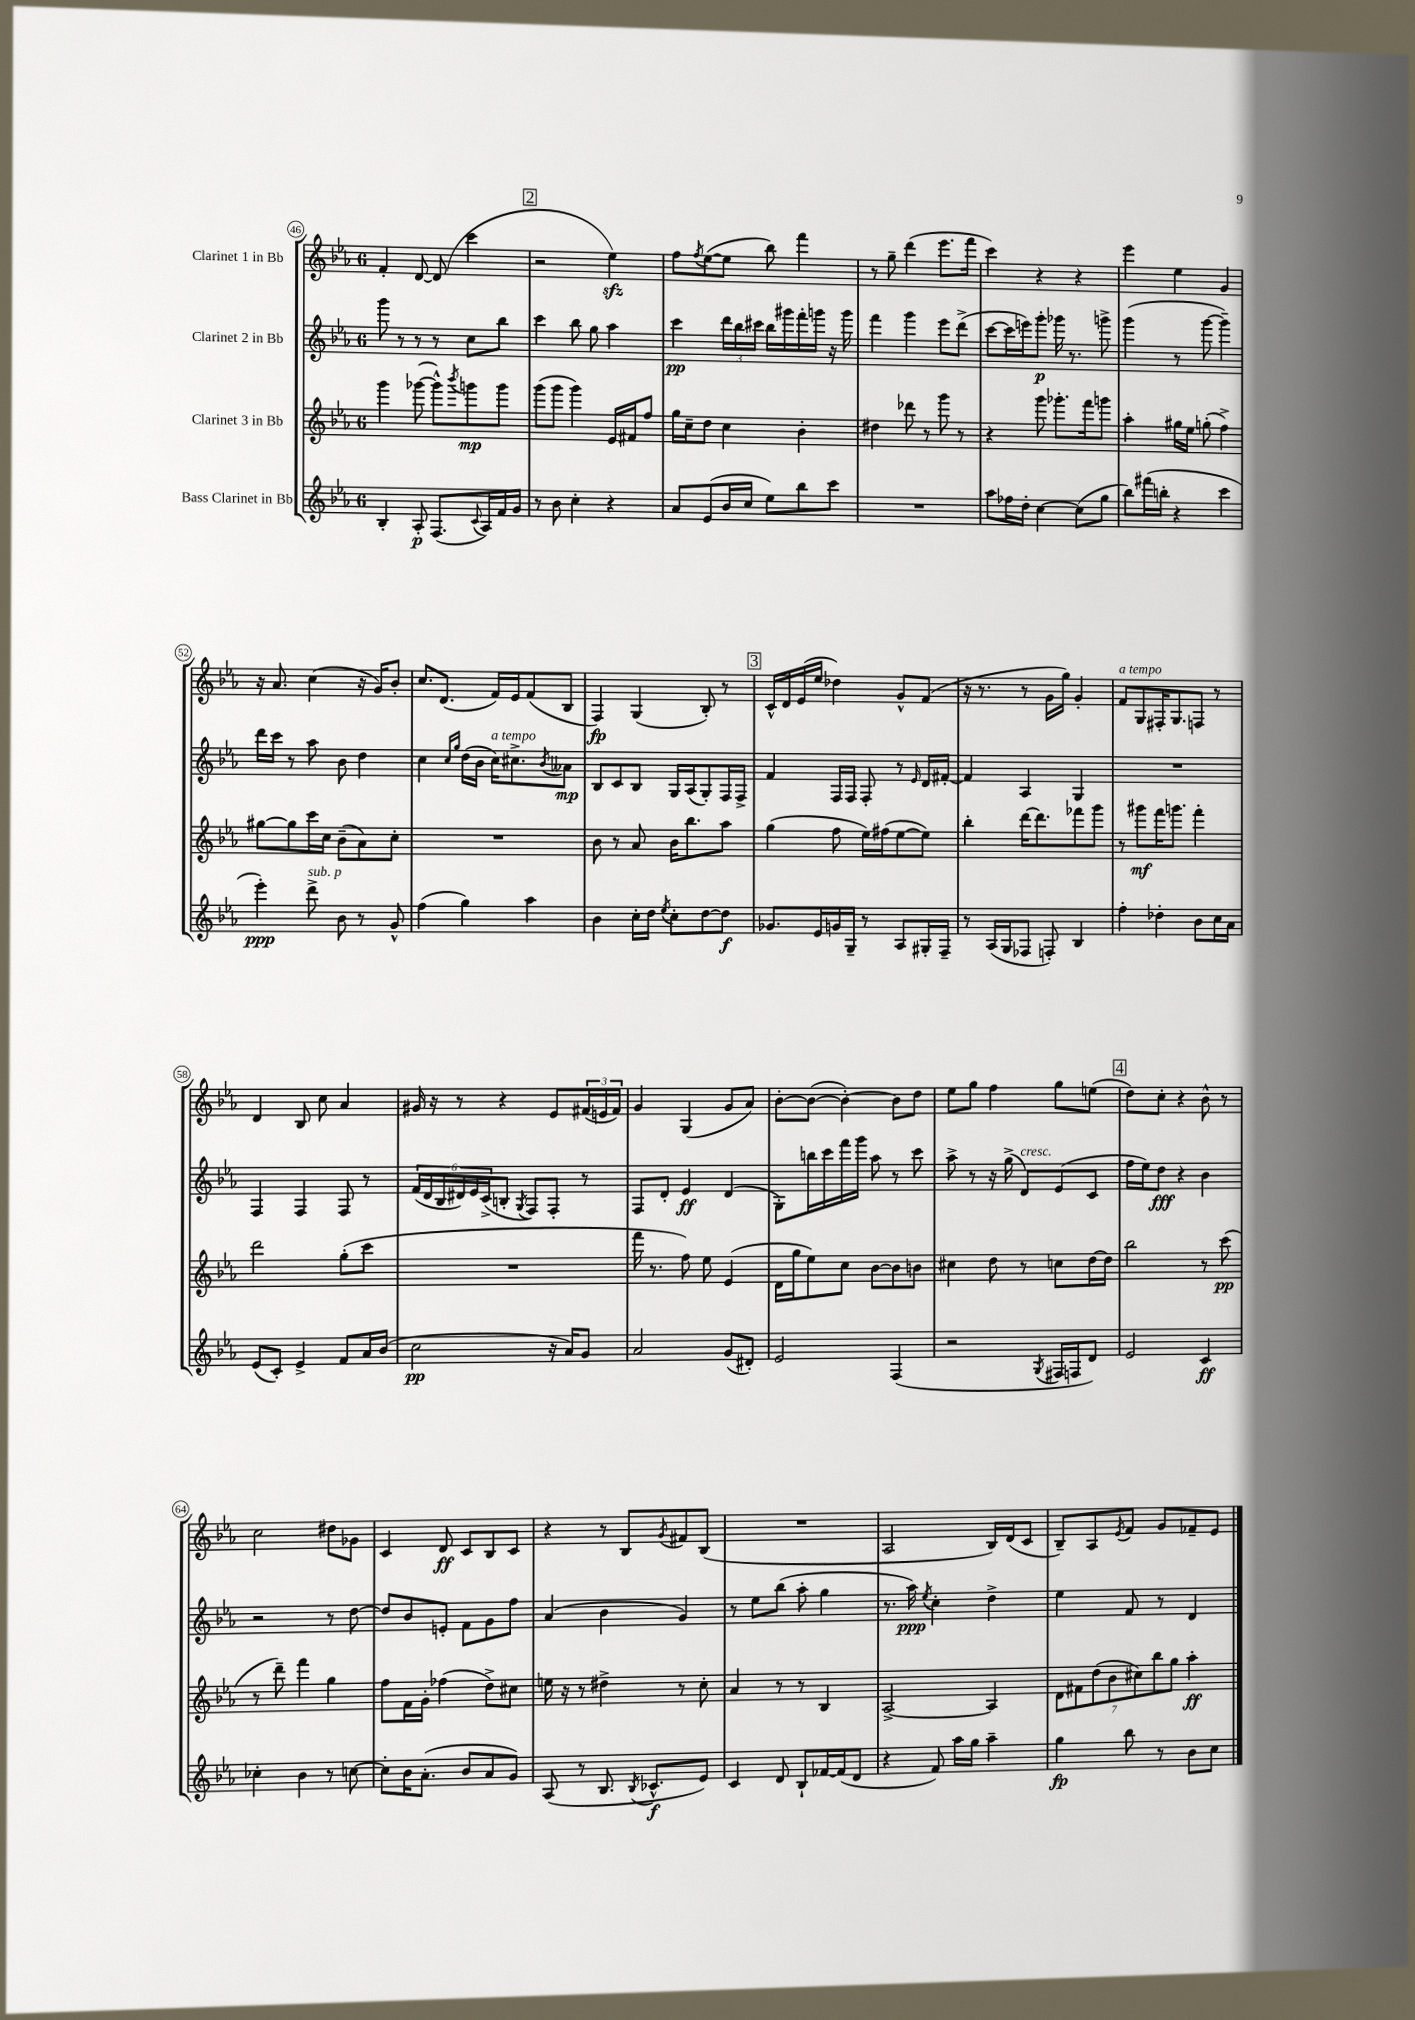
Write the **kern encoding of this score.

**kern	**dynam	**kern	**dynam	**kern	**dynam	**kern	**dynam
*part4	*part4	*part3	*part3	*part2	*part2	*part1	*part1
*staff4	*staff4	*staff3	*staff3	*staff2	*staff2	*staff1	*staff1
*I"Bass Clarinet in Bb	*	*I"Clarinet 3 in Bb	*	*I"Clarinet 2 in Bb	*	*I"Clarinet 1 in Bb	*
*clefG2	*	*clefG2	*	*clefG2	*	*clefG2	*
*k[b-e-a-]	*	*k[b-e-a-]	*	*k[b-e-a-]	*	*k[b-e-a-]	*
*M6/8	*	*M6/8	*	*M6/8	*	*M6/8	*
=46	=46	=46	=46	=46	=46	=46	=46
4B-'/	.	4ggg\	.	8ggg\	.	4f'/	.
.	.	.	.	8r	.	.	.
8A-'/	p	([8ggg-X\	.	8r	.	[8d/	.
(8.F/L	.	8ggg-^^\L])	.	8r	.	(8d/]	.
.	.	8qbbb-/	.	.	.	.	.
.	.	8gggn\	mp	8cc\L	.	4ccc\	.
8qqc/	.	.	.	.	.	.	.
16A-/L)	.	.	.	.	.	.	.
16f/	.	8ggg\J	.	8bb-\J	.	.	.
16g/JJ	.	.	.	.	.	.	.
!!LO:REH:place=s1:t=2
=47	=47	=47	=47	=47	=47	=47	=47
8r	.	(8ggg\L	.	4ccc\	.	2r	.
8b-\	.	8ggg\J	.	.	.	.	.
4cc'\	.	4ggg\)	.	8bb-\	.	.	.
.	.	.	.	8gg\	.	.	.
4r	.	16e-/LL	.	4aa-\	.	4ee-zz\)	.
.	.	16f#X/J	.	.	.	.	.
.	.	8ff/J	.	.	.	.	.
=48	=48	=48	=48	=48	=48	=48	=48
8a-/L	.	16gg\LL	.	4ccc\	pp	8ff\L	.
.	.	16cc~\J	.	.	.	.	.
.	.	.	.	.	.	8qff/	.
(8e-/	.	8dd\J	.	.	.	([8ee-\	.
16b-/L	.	4cc\	.	24ddd\LL	.	8ee-\J]	.
.	.	.	.	24bb-\	.	.	.
16cc/JJ	.	.	.	.	.	.	.
.	.	.	.	24ccc#X\JJ	.	.	.
8ee-\L)	.	.	.	16bb-\LL	.	8bb-\)	.
.	.	.	.	16ggg#X\	.	.	.
8bb-\	.	4b-'\	.	16fff'\	.	4fff\	.
.	.	.	.	16gggn\JJ	.	.	.
8ccc\J	.	.	.	16r	.	.	.
.	.	.	.	16ggg\	.	.	.
=49	=49	=49	=49	=49	=49	=49	=49
2.r	.	4dd#X\	.	4fff\	.	8r	.
.	.	.	.	.	.	8gg~\	.
.	.	8ddd-X\	.	4ggg\	.	(4ddd\	.
.	.	8r	.	.	.	.	.
.	.	8ggg\	.	8eee-\L	.	8.eee-\L	.
.	.	8r	.	(8ddd^\J	.	.	.
.	.	.	.	.	.	16fff\Jk	.
=50	=50	=50	=50	=50	=50	=50	=50
8aa-\L	.	4r	.	[8ccc\L	.	4ccc\)	.
16ff-X\L	.	.	.	16ccc\L]	.	.	.
16dd'\JJ	.	.	.	16eeen\J)	.	.	.
[4cc\	.	8ggg\	.	8ggg'\J	p	4r	.
.	.	8.ggg-X'\L	.	16ggg-X\	.	.	.
.	.	.	.	8.r	.	.	.
(8cc\L]	.	.	.	.	.	4r	.
.	.	16fff\k	.	.	.	.	.
8gg\J	.	8gggn\J	.	8gggn^\	.	.	.
=51	=51	=51	=51	=51	=51	=51	=51
8bb-\L)	.	4aa-'\	.	(4ggg\	.	4eee-\	.
(16fff#X\L	.	.	.	.	.	.	.
16bbn'\JJ	.	.	.	.	.	.	.
4r	.	16gg#X\LL	.	8r	.	4ee-\	.
.	.	16ee-\JJ	.	.	.	.	.
.	.	(8ggn'\	.	[8ggg\	.	.	.
4ccc\	.	4ff^\)	.	4ggg~\])	.	4g/	.
!!LO:LB:g=z
=52	=52	=52	=52	=52	=52	=52	=52
4eee-'\)	ppp	[8gg#X\L	.	16ddd\LL	.	16r	.
.	.	.	.	16ccc\JJ	.	8.a-/	.
.	.	8gg#\]	.	8r	.	.	.
!LO:TX:a:i:t=sub. p	!	!	!	!	!	!	!
8ddd^\	.	16ccc\L	.	8aa-\	.	(4cc\	.
.	.	16cc\JJ	.	.	.	.	.
8b-\	.	(8b-~\L	.	8b-\	.	.	.
8r	.	8a-\)	.	4dd\	.	16r	.
.	.	.	.	.	.	16g/KL)	.
8g^^/	.	8cc'\J	.	.	.	8b-'/J	.
=53	=53	=53	=53	=53	=53	=53	=53
(4ff\	.	2.r	.	4cc\	.	8.cc/L	.
.	.	.	.	.	.	(8.d/J	.
.	.	.	.	16qqcc/LL	.	.	.
.	.	.	.	16qqgg/JJ	.	.	.
4gg\)	.	.	.	(16dd\LL	.	.	.
.	.	.	.	16b-\JJ	.	.	.
!	!	!	!	!LO:TX:a:i:t=a tempo	!	!	!
.	.	.	.	16cc\KL)	.	16f/LL)	.
.	.	.	.	8.cc#X^\	.	16e-/J	.
4aa-\	.	.	.	.	.	(8f/	.
.	.	.	.	8qb-/	.	.	.
.	.	.	.	8a--X\J	mp	8B-/J	.
=54	=54	=54	=54	=54	=54	=54	=54
4b-\	.	8b-\	.	8B-/L	.	4F/)	fp
.	.	8r	.	8c/	.	.	.
16cc'\LL	.	8a-/	.	8B-/J	.	(4G/	.
16dd\JJ	.	.	.	.	.	.	.
8qee-/	.	.	.	.	.	.	.
8cc'\L	.	16b-\KL	.	16G/LL	.	.	.
.	.	8.bb-\	.	(16A-/J	.	.	.
[8dd\	.	.	.	8G'/)	.	8B-'/)	.
8dd\J]	f	8aa-\J	.	16F/L	.	8r	.
.	.	.	.	16F^/JJ	.	.	.
!!LO:REH:place=s1:t=3
=55	=55	=55	=55	=55	=55	=55	=55
8.g-X/L	.	(4gg\	.	4f/	.	16c^^/LL	.
.	.	.	.	.	.	16d/	.
.	.	.	.	.	.	(16e-/	.
16e-/L	.	.	.	.	.	16ee-/JJ	.
16gn/	.	8ff\	.	16F/LL	.	4dd-X\)	.
16G~/JJ	.	.	.	16F/JJ	.	.	.
8r	.	16ee-\LL)	.	8F'/	.	.	.
.	.	(16ff#X\J	.	.	.	.	.
8A-/L	.	[8ee-\	.	8r	.	8g^^/L	.
.	.	.	.	16qqe-/	.	.	.
16G#X'/L	.	8ee-\J])	.	16d/LL	.	(8f/J	.
16F~/JJ	.	.	.	[16f#X'/JJ	.	.	.
=56	=56	=56	=56	=56	=56	=56	=56
8r	.	4bb-'\	.	4f#/]	.	16r	.
.	.	.	.	.	.	8.r	.
(16A-/LL	.	.	.	.	.	.	.
16G/J	.	.	.	.	.	.	.
8F-X/J	.	[16ddd\KL	.	4A-/	.	8r	.
.	.	8.ddd\]	.	.	.	.	.
8Fn'/)	.	.	.	.	.	16g\LL	.
.	.	.	.	.	.	16gg\JJ)	.
4B-/	.	8fff-X\	.	4G/	.	4g'/	.
.	.	8ggg\J	.	.	.	.	.
=57	=57	=57	=57	=57	=57	=57	=57
!	!	!	!	!	!	!LO:TX:a:i:t=a tempo	!
4ff'\	.	8r	.	2.r	.	8f/L	.
.	.	8ggg#X\L	mf	.	.	8G/	.
4dd-X'\	.	16fff\K	.	.	.	16F#X'/K	.
.	.	8.gggn\J	.	.	.	8.G/	.
8b-\L	.	4fff'\	.	.	.	8Fn/J	.
16cc\L	.	.	.	.	.	8r	.
16a-\JJ	.	.	.	.	.	.	.
!!LO:LB:g=z
=58	=58	=58	=58	=58	=58	=58	=58
(8e-/L	.	2ddd\	.	4F/	.	4d/	.
8c'/J)	.	.	.	.	.	.	.
4e-^/	.	.	.	4F/	.	8B-/	.
.	.	.	.	.	.	8cc\	.
8f/L	.	(8gg'\L	.	8F/	.	4a-/	.
16a-/L	.	8ccc\J	.	8r	.	.	.
(16b-/JJ	.	.	.	.	.	.	.
=59	=59	=59	=59	=59	=59	=59	=59
2cc\	pp	2.r	.	(24f/LL	.	16g#X/	.
.	.	.	.	24d/	.	.	.
.	.	.	.	.	.	16r	.
.	.	.	.	24B-/	.	.	.
.	.	.	.	24d#X/)	.	8r	.
.	.	.	.	24e-/	.	.	.
.	.	.	.	(24c^/J	.	.	.
.	.	.	.	8Bn'/J	.	4r	.
.	.	.	.	8qG/	.	.	.
.	.	.	.	8F/L)	.	.	.
16r	.	.	.	8F'/J	.	8e-/L	.
16a-/KL)	.	.	.	.	.	.	.
8g/J	.	.	.	8r	.	(24f#X/L	.
.	.	.	.	.	.	24en/	.
.	.	.	.	.	.	24f#/JJ)	.
=60	=60	=60	=60	=60	=60	=60	=60
2a-/	.	16fff\	.	8F/L	.	4g/	.
.	.	8.r	.	.	.	.	.
.	.	.	.	8d'/J	.	.	.
.	.	8ff\)	.	4e-/	ff	(4G/	.
.	.	8ee-\	.	.	.	.	.
(8g/L	.	(4e-/	.	(4d/	.	8g/L	.
8d#X'/J)	.	.	.	.	.	8a-/J)	.
=61	=61	=61	=61	=61	=61	=61	=61
2e-/	.	16d\LL	.	8G'\L)	.	[8b-'\L	.
.	.	16gg\J	.	.	.	.	.
.	.	8ee-\)	.	16bbn\L	.	(8b-\J_	.
.	.	.	.	16ccc\	.	.	.
.	.	8cc\J	.	16fff\	.	4b-'\_)	.
.	.	.	.	16ggg\JJ	.	.	.
.	.	[8b-\L	.	8aa-\	.	.	.
(4F/	.	8b-\]	.	8r	.	8b-\L]	.
.	.	8bn\J	.	8ccc\	.	8dd\J	.
=62	=62	=62	=62	=62	=62	=62	=62
2r	.	4cc#X\	.	8aa-^\	.	8ee-\L	.
.	.	.	.	8r	.	8gg\J	.
.	.	8dd\	.	16r	.	4ff\	.
.	.	.	.	(16gg^\	.	.	.
!	!	!	!	!LO:TX:a:i:t=cresc.	!	!	!
.	.	8r	.	8d/L)	.	.	.
8qG/	.	.	.	.	.	.	.
16F#X/LL	.	8ccn\L	.	(8e-/	.	8gg\L	.
16Fn/J	.	.	.	.	.	.	.
8d/J)	.	[16dd\L	.	8c/J	.	(8een\J	.
.	.	16dd\JJ]	.	.	.	.	.
!!LO:REH:place=s1:t=4
=63	=63	=63	=63	=63	=63	=63	=63
2e-/	.	2bb-\	.	16ff\LL	.	8dd\L)	.
.	.	.	.	16ee-\J)	.	.	.
.	.	.	.	8dd\J	fff	8cc'\J	.
.	.	.	.	4r	.	4r	.
4c/	ff	8r	.	4b-\	.	8b-^^\	.
.	.	(8ccc\	pp	.	.	8r	.
!!LO:LB:g=z
=64	=64	=64	=64	=64	=64	=64	=64
4cc-X'\	.	8r	.	2r	.	2cc\	.
.	.	8ddd~\)	.	.	.	.	.
4b-\	.	4fff\	.	.	.	.	.
8r	.	4gg\	.	8r	.	8dd#X\L	.
[8ccn\	.	.	.	[8dd\	.	8g-X\J	.
=65	=65	=65	=65	=65	=65	=65	=65
8cc'\L]	.	8ff\L	.	8dd/L]	.	4c/	.
16b-\K	.	16f\L	.	8b-/	.	.	.
(8.a-'\J	.	16g'\JJ	.	.	.	.	.
.	.	(4ff-X\	.	8en'/J	.	8d/	ff
8b-/L	.	.	.	8f\L	.	8c/L	.
8a-/	.	8dd^\L)	.	8g\	.	8B-/	.
8g/J)	.	8cc#X\J	.	8ff\J	.	8c/J	.
=66	=66	=66	=66	=66	=66	=66	=66
(8A-/	.	16een\	.	(4a-/	.	4r	.
.	.	16r	.	.	.	.	.
8r	.	8r	.	.	.	.	.
8.B-/	.	4dd#X^\	.	4b-\	.	8r	.
.	.	.	.	.	.	8B-/L	.
8qB-/	.	.	.	.	.	.	.
8.c-X^^/L	f	.	.	.	.	.	.
.	.	.	.	.	.	8qg/	.
.	.	8r	.	4g/)	.	8f#X/	.
8e-/J)	.	8cc'\	.	.	.	(8B-/J	.
=67	=67	=67	=67	=67	=67	=67	=67
4c/	.	4a-/	.	8r	.	2.r	.
.	.	.	.	8ee-\L	.	.	.
8d/	.	8r	.	(8bb-\J	.	.	.
8B-`/L	.	8r	.	8aa-'\	.	.	.
[16f-X/L	.	4B-/	.	4gg\	.	.	.
(16f-/J]	.	.	.	.	.	.	.
8d/J	.	.	.	.	.	.	.
=68	=68	=68	=68	=68	=68	=68	=68
4r	.	[2A-^/	.	8.r	.	2A-/	.
.	.	.	.	16aa-\)	ppp	.	.
.	.	.	.	8qee-/	.	.	.
8f/)	.	.	.	4cc'\	.	.	.
16aa-\LL	.	.	.	.	.	.	.
16gg\JJ	.	.	.	.	.	.	.
4aa-~\	.	4A-/]	.	4dd^\	.	16B-/LL)	.
.	.	.	.	.	.	(16d/J	.
.	.	.	.	.	.	8c/J	.
=69	=69	=69	=69	=69	=69	=69	=69
4gg\	fp	14d\L	.	4ee-\	.	8B-~/L)	.
.	.	14f#X\	.	.	.	.	.
.	.	.	.	.	.	8A-/	.
.	.	(14dd\	.	.	.	.	.
.	.	14b-\	.	.	.	.	.
.	.	.	.	.	.	8qe-/	.
8bb-\	.	.	.	8f/	.	8f/J	.
.	.	14cc#X\)	.	.	.	.	.
.	.	14bb-\	.	.	.	.	.
8r	.	.	.	8r	.	8g/L	.
.	.	14gg\J	.	.	.	.	.
8b-\L	.	4aa-'\	ff	4d/	.	8f-X~/	.
8cc\J	.	.	.	.	.	8e-/J	.
==	==	==	==	==	==	==	==
*-	*-	*-	*-	*-	*-	*-	*-
